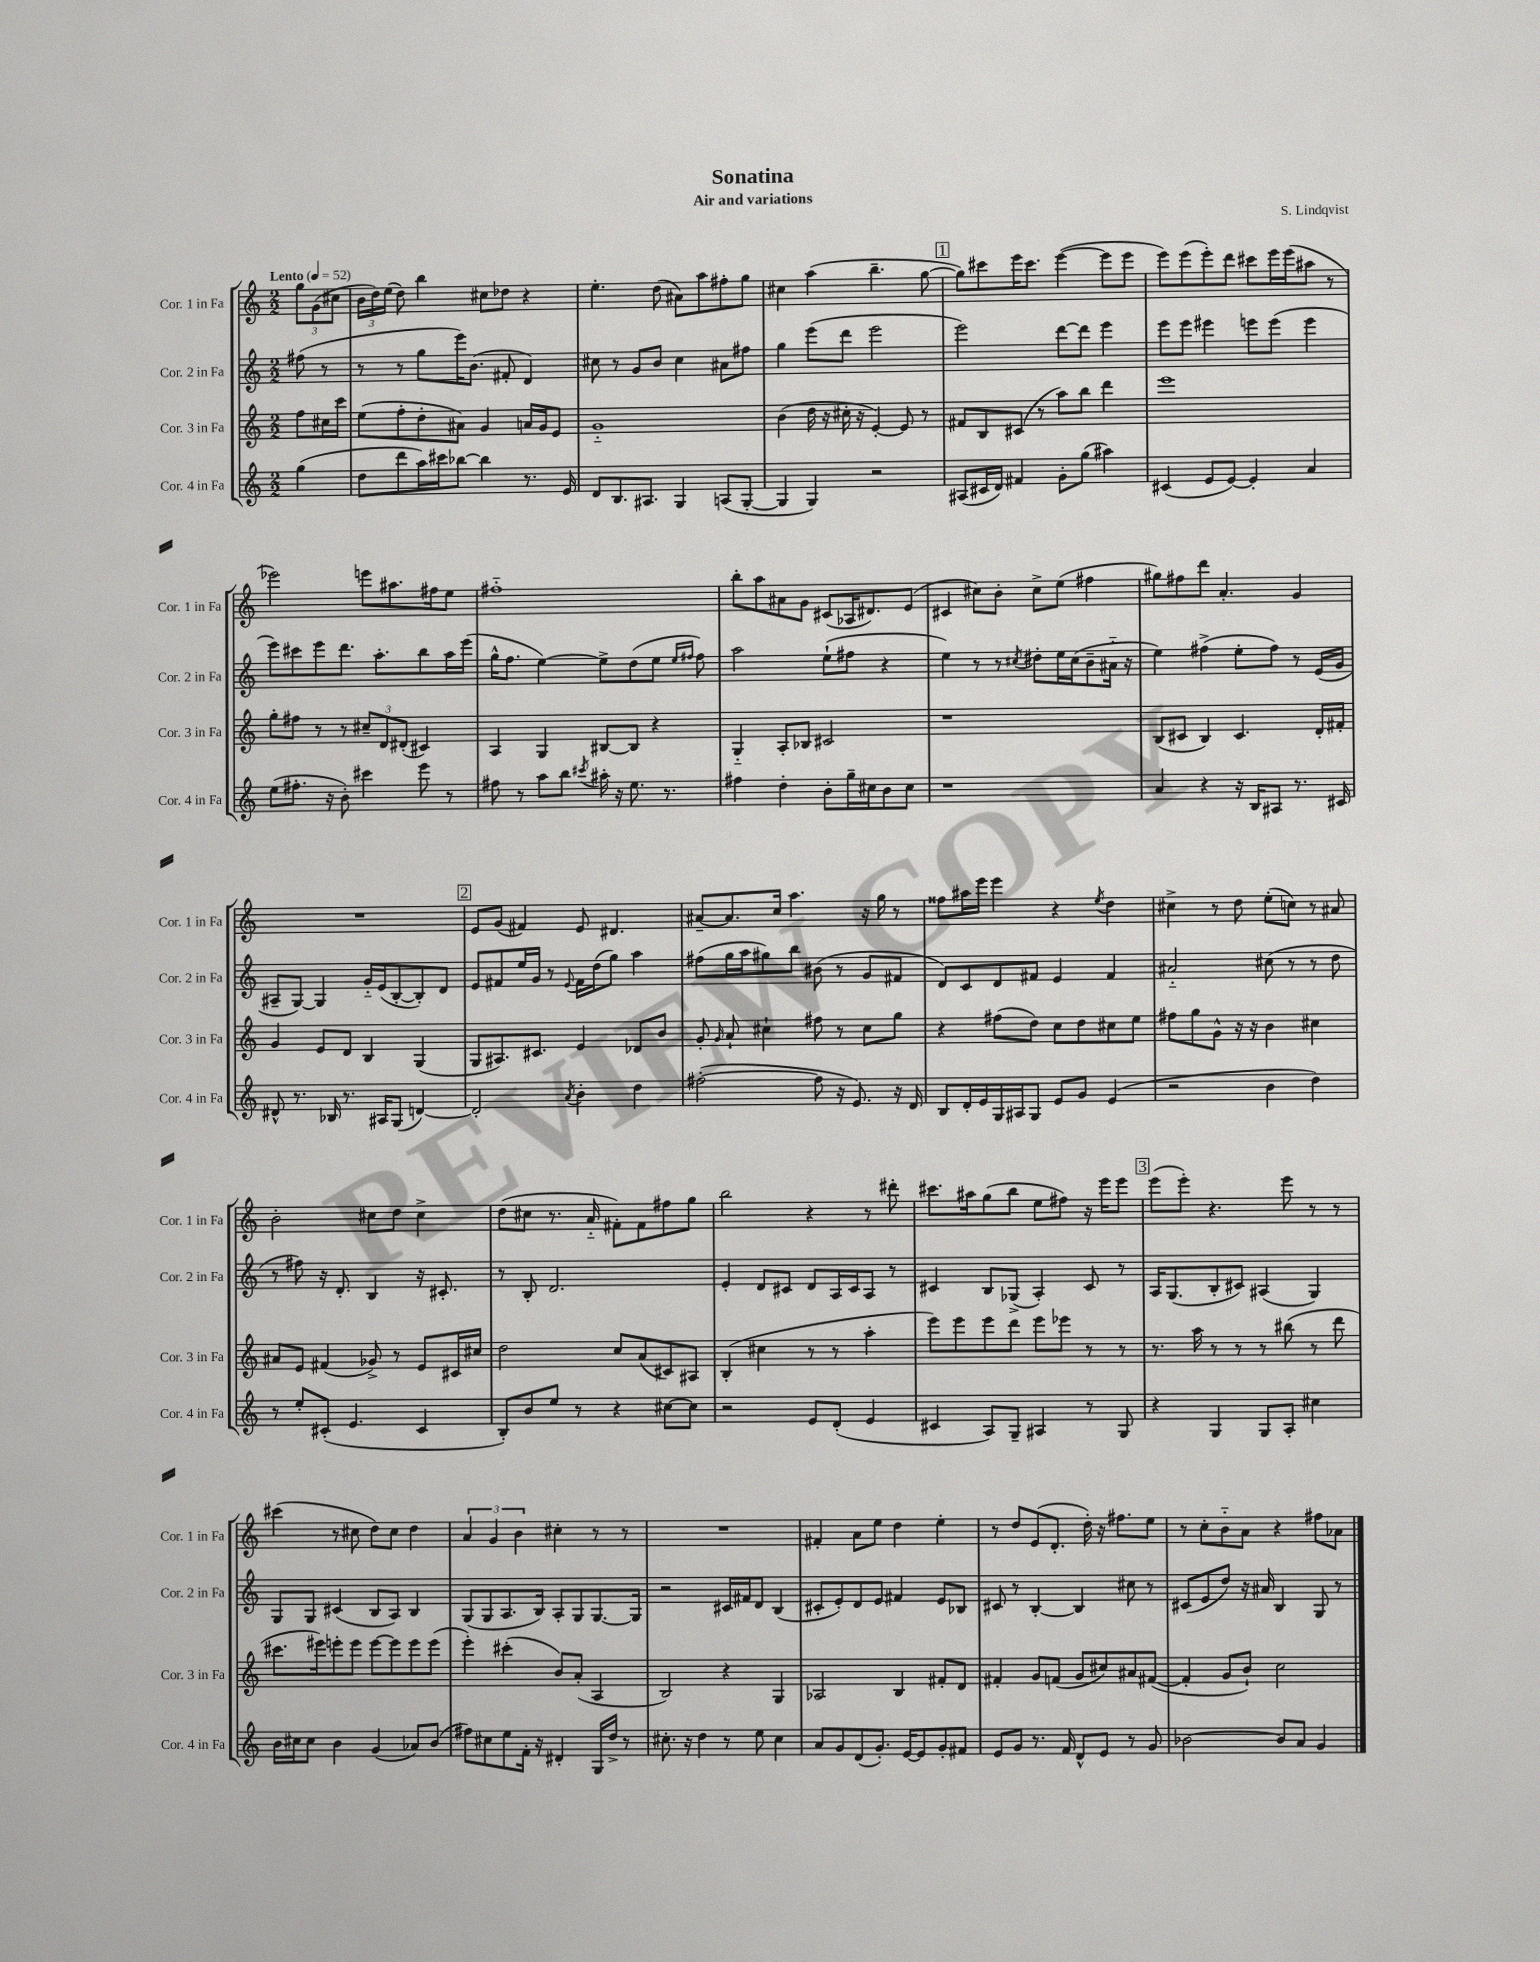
\header { title = "Sonatina" composer = "S. Lindqvist" subtitle = "Air and variations" }
<<
\new StaffGroup <<
\new Staff = "s0" \with { instrumentName = "Cor. 1 in Fa" shortInstrumentName = "Cor. 1 in Fa" } {
    \clef treble \key c \major \numericTimeSignature \time 2/2 \partial 4 \tempo "Lento" 4 = 52
    \autoBeamOff \tuplet 3/2 { g''8[ g'8( cis''8] } |
    \tuplet 3/2 { b'16[ d''16) e''16]( } d''8) b''4 cis''8[ des''8] r4 |
    e''4.-. d''8( ais'8[) a''8 fis''8-. g''8] |
    cis''4 a''4( b''4.-- g''8~ |
    \mark \markup { \box "1" } g''8[) cis'''8 e'''16 cis'''8.] e'''4~( e'''8[ e'''8] |
    e'''8[) e'''8( e'''8-.) d'''8] cis'''8[ e'''16 e'''16( ais''8] r8 |
    ees'''2) e'''8[ ais''8. fis''16 e''8] |
    fis''1-_ |
    b''8[-. a''8 ais'8 g'8] cis'8[( aes16 dis'8.) e'8]( |
    cis'4 cis''8[) b'8]-. cis''8[-> e''8]( fis''4 |
    gis''8[) fis''8 d'''8] a'4.-. g'4 |
    R1 |
    \mark \markup { \box "2" } e'8[ g'8]( fis'4) e'8 dis'4. |
    ais'8[~-- ais'8. c''16] a''4. r16 g''16 r8 |
    fisis''8[ ais''16 e'''16] e'''4 r4 \acciaccatura { e''8 } d''4 |
    cis''4-> r8 d''8 e''8[-.( c''8]) r8 ais'8 |
    b'2-. cis''8[ d''8] cis''4-> |
    d''8[( cis''8] r8. a'16-_ fis'8[-.) fis'8 fis''8 g''8] |
    b''2 r4 r8 dis'''8-. |
    cis'''8.[ ais''16 g''8( b''8] e''8[ fis''8]) r16 e'''16[ e'''8] |
    \mark \markup { \box "3" } e'''8[( e'''8]-.) r4. e'''8 r8 r8 |
    cis'''4( r8 cis''8 d''8[) cis''8] d''4 |
    \tuplet 3/2 { a'4 g'4 b'4 } cis''4-. r8 r8 |
    R1 |
    fis'4-. a'8[ e''8] d''4 e''4-. |
    r8 d''8[ e'8( d'8.]-. d''16-.) r16 fis''8.[ e''8] |
    r8 c''8[-. b'8-_ a'8] r4 fis''8[ aes'8] \bar "|." |
}
\new Staff = "s1" \with { instrumentName = "Cor. 2 in Fa" shortInstrumentName = "Cor. 2 in Fa" } {
    \clef treble \key c \major \numericTimeSignature \time 2/2 \partial 4
    \autoBeamOff fis''8( r8 |
    r8 r8 g''8[ e'''16) b'8.]( fis'8-. d'4) |
    cis''8 r8 g'8[ b'8] cis''4 ais'8[ fis''8] |
    g''4 e'''8[( d'''8] e'''2 |
    \mark \markup { \box "1" } e'''2) d'''8[~ d'''8] e'''4 |
    e'''8[ e'''8] eis'''4 e'''8[ e'''8]( e'''4 |
    e'''8[) cis'''8 e'''8 d'''8.] a''8.[-. b''8 a''16 e'''16]( |
    g''16[-^ f''8.] e''4~) e''8[-> d''8( e''8] \grace { e''16[ fis''16] } fis''8) |
    a''2 e''8[-!( fis''8] r4 |
    e''4) r8 r8 \acciaccatura { cis''8 } dis''8[-. e''16 cis''16( b'8-- ais'16]-_ r16 |
    e''4) fis''4->( e''8[-. fis''8]) r8 e'16[( g'16] |
    ais8[-- g8]~) g4 g'16[-_ e'16( b8~-. b8-.) d'8] |
    \mark \markup { \box "2" } e'8[ fis'8 e''16 g'16] r8 \appoggiatura { e'8 } fis'16[ d''16( g''8]) a''4 |
    fis''8[( g''16 a''16 gis''8) b''8] bis'8( r8 g'8[ fis'8] |
    d'8[) c'8 d'8 fis'8] e'4 fis'4 |
    ais'2-_ cis''8( r8 r8 d''8 |
    r8 fis''8) r16 d'8.-. b4 r16 cis'8.-. |
    r8 b8-. d'2. |
    e'4-. d'8[ cis'8] d'8[ a16 cis'16 a8] r8 |
    cis'4 b8[ ges8]->( a4-.) cis'8 r8 |
    \mark \markup { \box "3" } a16[ g8.( b8-. cis'8]) ais4( g4) |
    g8[ g8] cis'4( b8[ a8]) b4 |
    g8[( g8 a8. b16]) a8[-. g8 g8.~ g16] |
    r2 cis'16[ fis'16 d'8] b4( |
    cis'8[-. e'8-.) d'8 e'8] fis'4 e'8[ bes8] |
    cis'8 r8 b4~-. b4 cis''8 r8 |
    cis'8[( e'8 d''8]) r16 ais'16 b4 g8 r8 \bar "|." |
}
\new Staff = "s2" \with { instrumentName = "Cor. 3 in Fa" shortInstrumentName = "Cor. 3 in Fa" } {
    \clef treble \key c \major \numericTimeSignature \time 2/2 \partial 4
    \autoBeamOff f''8[ cis''16 c'''16] |
    e''8[( f''8-. d''8-. ais'8]) g'4 a'16[ g'16 e'8] |
    g'1-_ |
    b'4( d''16 r16 cis''16-. r16 e'4~-.) e'8 r8 |
    \mark \markup { \box "1" } fis'8[ b8 cis'8]( r8 a''8[) b''8] d'''4 |
    e'''1 |
    g''8[-. fis''8] r8 r8 \tuplet 3/2 { cis''8[-- d'8 dis'8]-.( } cis'4) |
    a4 g4 bis8[~ bis8] r4 |
    g4-_ a8[-. bes8] cis'2 |
    r1 |
    b8[( cis'8] b4) cis'4. d'16[-. fis'16]-. |
    g'4 e'8[ d'8] b4 g4( |
    \mark \markup { \box "2" } g8[ ais8.) cis'8.] e'4 des'8[ b'8] |
    g'8-. \grace { g'16 } a'8-! cis''4-! fis''8 r8 cis''8[ g''8] |
    r4 fis''8[( d''8]) c''8[ d''8 cis''8 e''8] |
    fis''8[ g''8 g'8]-^ r16 r16 b'4 cis''4 |
    ais'8[ e'8] fis'4( ges'8->) r8 e'8[ cis'16 cis''16] |
    d''2 c''8[ a'8( cis'8) ais8] |
    b4-.( cis''4 r8 r8 a''4-. |
    e'''8[) e'''8 e'''8 d'''8] e'''8[ ees'''8] r8 r8 |
    \mark \markup { \box "3" } r8. a''16 r8 r8 r8 bis''8( r8 d'''8 |
    cis'''8.[ eis'''16) e'''8-. e'''8] e'''8[~ e'''8 e'''8 e'''8]( |
    e'''4-.) cis'''4-.( b'8[) a'8]-.( a4 |
    b2) r4 g4 |
    aes2 b4 fis'8[-. d'8] |
    fis'4-. g'8[ f'8]( g'8[ cis''8) ais'8 fis'8]~( |
    fis'4-. g'8[ b'8]-!) c''2 \bar "|." |
}
\new Staff = "s3" \with { instrumentName = "Cor. 4 in Fa" shortInstrumentName = "Cor. 4 in Fa" } {
    \clef treble \key c \major \numericTimeSignature \time 2/2 \partial 4
    \autoBeamOff g''4( |
    d''8[ d'''8 a''16) cis'''16 bes''8]~ bes''4 r8. e'16 |
    d'8[ b8. ais8.] g4 a8[( g8]~-. |
    g4 g4) r2 |
    \mark \markup { \box "1" } ais8[( cis'16 d'16]) fis'4 g'8[-. g''8]( ais''4) |
    cis'4( e'8[ e'8]~) e'4-. a'4 |
    e''8[( fis''8.]-. r16 b'8-.) cis'''4 e'''8 r8 |
    fis''8 r8 a''8[ b''8] \acciaccatura { cis'''8 } ais''16-. r16 e''8. r8. |
    fis''4 d''4-. b'8[-. g''16-- cis''16 b'8 cis''8] |
    r1 |
    a'4 r4 r16 b16[ ais8] r8. cis'16 |
    dis'8-^ r8. bes16 r8. ais16[ g8]( d'4~) |
    \mark \markup { \box "2" } d'2-. \acciaccatura { a'8 } b'4-. d''4 |
    fis''2~-.( fis''8 r16 e'8.) r16 d'16 |
    b8[ d'16-. e'16 g16 ais16 g8] e'8[ g'8] e'4( |
    r2 b'4 d''4) |
    r8 e''8[-. cis'8]-.( e'4. cis'4 |
    b8[-.) b'8 e''8] r8 r4 cis''8[~ cis''8] |
    r2 e'8[ d'8]-.( e'4 |
    cis'4 a8[) g8]-- ais4 r8 g8 |
    \mark \markup { \box "3" } r4 g4 g8[ a8]-. cis''4 |
    b'16[ cis''16 cis''8] b'4 g'4( aes'8[) b'8]( |
    fis''8[) cis''8 e''8 f'16]-. r16 dis'4-. g16[ d''16]-> r8 |
    cis''8.-. r16 d''4 r8 e''8 cis''4 |
    a'8[ g'8 d'8( g'8.]-.) e'16[~ e'8 g'8-. fis'8] |
    e'8[ g'8] r8. f'16 d'8[-^ e'8] r8 g'8 |
    bes'2~ bes'8[ a'8] g'4 \bar "|." |
}
>>
>>
\layout { \context { \Score \remove "Bar_number_engraver" } }
